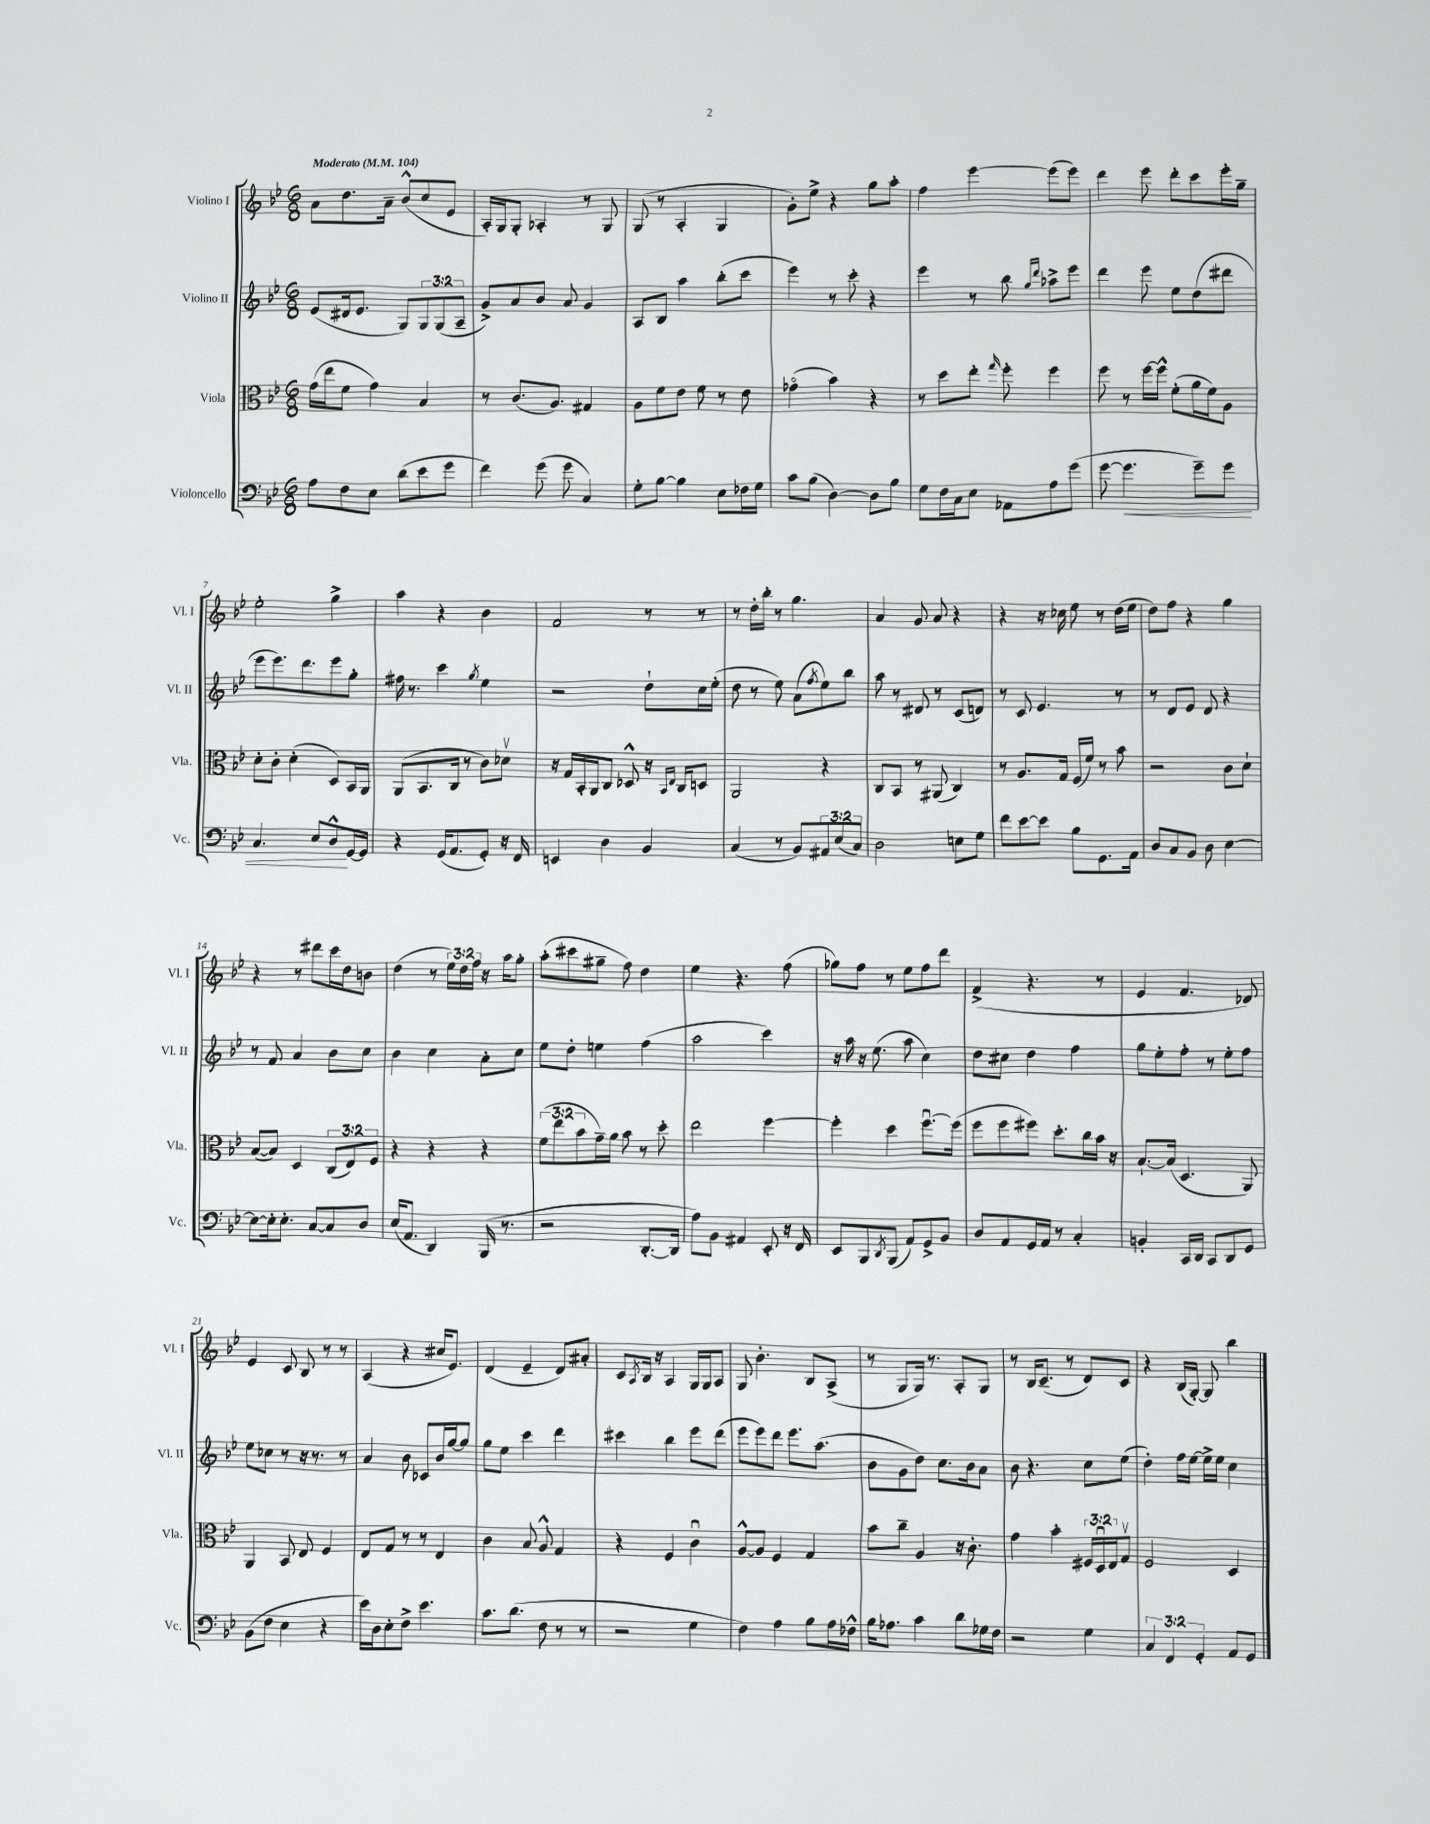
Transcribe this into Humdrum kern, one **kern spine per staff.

**kern	**kern	**kern	**kern
*staff4	*staff3	*staff2	*staff1
*clefF4	*clefC3	*clefG2	*clefG2
*k[b-e-]	*k[b-e-]	*k[b-e-]	*k[b-e-]
*M6/8	*M6/8	*M6/8	*M6/8
*MM104	*MM104	*MM104	*MM104
8A	(16g	(8e-	8a
.	16ee-	.	.
8F	8f	16d#	8.dd
.	.	8.e-	.
8E-	4g)	.	.
.	.	.	16a~
(8d	.	8G)	(8b-^^
8e-	4B-	12G	8cc
.	.	(12G	.
8g	.	.	8e-
.	.	12A~	.
=	=	=	=
4f)	8r	8g^)	16A')
.	.	.	16G
.	(8.c	8a	8G'
(8g	.	8b-	4A-'
.	8.A)	.	.
8g	.	8a	.
4C)	4G#	4g	8r
.	.	.	8G
=	=	=	=
8G'	8A	8A	(8G
[8B-	8f	8B-	8r
4B-]	8e-	4aa	4A'
.	8f	.	.
8E-	8r	(8bb-'	4G
16F-	8e-	8ccc	.
16G	.	.	.
=	=	=	=
8c	(4g-o	4eee-)	8g')
(8B-	.	.	8ee-^
[4D)	4b-)	8r	4r
.	.	8ccc'	.
8D]	4r	4r	8gg
8B-	.	.	8aa'
=	=	=	=
8G	8r	4eee-	4ff
16F	8dd	.	.
16C	.	.	.
8E-	8ee-'	8r	[4eee-
.	16qqgg	.	.
8AA-	8ff'	8bb-	.
.	.	16qqgg	.
.	.	16qqddd	.
8A	4ff	8aa-^	(8eee-]
(8g	.	8eee-	8eee-)
=	=	=	=
[8g	8ff	4ddd	4ddd
4.g]	8r	.	.
.	[16ff	8eee-	8eee-
.	16ff^^]	.	.
.	(8f'	8ee-	8ddd'
8g~)	16a	(8dd	8ccc
.	16f)	.	.
8g	8A	8ddd#	16eee-'
.	.	.	16gg~
=	=	=	=
4.C	8d'	8eee-	2ee-'
.	8c'	8.eee-)	.
.	(4d'	.	.
.	.	8.ddd	.
8E-	.	.	.
8D^^	8D)	8eee-	4gg^
[16GG	16BB-	8gg'	.
16GG]	16AA	.	.
=	=	=	=
4r	(8AA	16ff#	4aa
.	.	8.r	.
.	8.BB-	.	.
(16GG	.	4ccc	4r
8.AA	16C	.	.
.	8r	.	.
.	.	8qgg	.
8GG')	8c)	4ee-	4b-
16r	8d-v	.	.
16FF	.	.	.
=	=	=	=
4EE	16r	2r	2f
.	16G	.	.
.	16BB-'	.	.
.	16AA	.	.
4D	8C	.	.
.	8D-^^	.	.
4BB-	16r	8dd`	8r
.	16qqBB-	.	.
.	16qqE-	.	.
.	16C	.	.
.	8D	16cc	8r
.	.	(16ee-'	.
=	=	=	=
(4C	2AA	8dd	8r
.	.	8r	16dd'
.	.	.	16bb-'
8r	.	8ee-)	8r
8BB-)	.	(8a	4.gg
.	.	8qff	.
12AA#	4r	8ee-)	.
(12E-	.	.	.
.	.	8bb-	.
12C)	.	.	.
=	=	=	=
2D	8C	8aa	4a
.	8BB-	8r	.
.	8r	8d#	8g
.	(8AA#	8r	8a
8E	4C)	(8c	4r
8G	.	8d)	.
=	=	=	=
8f	8r	8r	4r
[8e-	8.A	8c	.
8e-]	.	4.e-	16r
.	16G	.	16cc-
8B-	(16F	.	8ee-
.	16f)	.	.
8.GG	8r	.	8r
.	8b-	8r	(16dd
16AA	.	.	16ee-
=	=	=	=
8D	2r	8r	8dd)
8C	.	8d	8ff
8BB-	.	8e-	4r
8D	.	8d	.
[4E-	8c	4r	4gg
.	8d`	.	.
=	=	=	=
8E-_	([8B-	8r	4r
16E-']	8B-])	8f	.
8.E-'	.	.	.
.	4D	4a	8r
[8C	.	.	8ddd#
8C]	(12C	8b-	16ccc
.	.	.	16dd
.	12E-)	.	.
8D	.	8cc	8b
.	12F	.	.
=	=	=	=
(16E-	4r	4b-	(4dd
8.AA	.	.	.
4DD)	4r	4cc	8r
.	.	.	24ee-)
.	.	.	24dd
.	.	.	24ff
(16BBB-	4r	8a'	16r
8.r	.	.	16aa
.	.	8cc	8gg'
=	=	=	=
2r	(12f	8ee-	(8aa'
.	12ee-	.	.
.	.	8dd'	8ccc#
.	12b-	.	.
.	16g~)	4ee	8gg#~
.	16a	.	.
.	8b-	.	8ff)
[8.DD'	8r	(4ff	4dd
.	8dd'	.	.
16DD]	.	.	.
=	=	=	=
8A)	2ee-	2aa	4ee-
8BB-	.	.	.
4AA#	.	.	4.r
8EE-'	[4ff	4ccc)	.
16r	.	.	(8ff
16FF	.	.	.
=	=	=	=
8EE-	4ff']	16r	8gg-)
.	.	16aa	.
8BBB-	.	16r	8ff
.	.	(8.ee-	.
8qDD	.	.	.
(8BBB-	4dd	.	8r
8AA)	.	8aa	8ee-
8GG^	[8.ffu	4cc)	8ff
8BB-	.	.	8ddd
.	(16ff]	.	.
=	=	=	=
8D	8ff	8dd	(4f^
8AA	8ff	8cc#	.
16GG	8ff#)	4dd	4.r
16AA	.	.	.
8r	8.dd'	.	.
4C'	.	4ff	.
.	16cc	.	.
.	16b-	.	8r
.	16r	.	.
=	=	=	=
4BB'	[8.B-`	8gg	4e-
.	.	8ee-'	.
.	(16B-]	.	.
16CC	4.D	8ff'	4.f
16DD	.	.	.
8CC	.	8r	.
8DD	.	8ee-'	.
8GG	8AA)	8ff	8d-)
=	=	=	=
(8BB-	4AA	8ee-	4e-
8F	.	8cc-	.
4E-	8BB-	8r	8c
.	8E-	16r	8B-
.	.	8.r	.
4r	4F	.	8r
.	.	8r	8r
=	=	=	=
16e-)	8E-	4a	(4A
16D	.	.	.
8E-'	8G	.	.
8F^	8r	8b-	4r
4.e-	8r	8c-	.
.	4E-	16b-	16cc#
.	.	[16gg	8.e-)
.	.	8gg]	.
=	=	=	=
8.c	4c	8gg	(4d
.	.	8ee-	.
(8.d	.	.	.
.	8B-	4ccc	4e-~
8F	8A^^	.	.
8r	4G	4ddd	8d)
8r	.	.	8a#'
=	=	=	=
2r	4r	4ccc#	8c
.	.	.	8qA
.	.	.	16B-
.	.	.	16r
.	4F	4bb-	4A
4G	4cu	8eee-	16G
.	.	.	16G
.	.	(8ddd	8A
=	=	=	=
4F)	[8A^^	8eee-	8G
.	8A]	8eee-)	4.b-'
4A	4F	8ddd	.
.	.	8.eee-	.
8B-	4G	.	8B-
.	.	(8.aa	.
16A	.	.	(8A^
16F-^^	.	.	.
=	=	=	=
16B-	8b-	8b-	8r
8.A-	.	.	.
.	8cc~	8g	8G
4c	4A	8dd)	16G)
.	.	.	8.r
.	.	8.cc	.
8d	16r	.	8A'
.	8.c'	16b-	.
16G-	.	8a	8G
16F	.	.	.
=	=	=	=
2r	4g	8b-	8r
.	.	4.r	16B-
.	.	.	(8.c~
.	4b-'	.	.
.	.	.	8r
4G	24F#	8cc	8d)
.	24Du	.	.
.	24E-	.	.
.	8Gv	(8ee-	8c
=	=	=	=
6C	2F	4dd')	4r
6FF	.	.	.
.	.	16ff	(16B-
.	.	[16ee-	[16G')
6GG'	.	.	.
.	.	16ee-^]	8G]
.	.	16ee-	.
8AA	4D	4cc	4bb-
8GG	.	.	.
==	==	==	==
*-	*-	*-	*-
